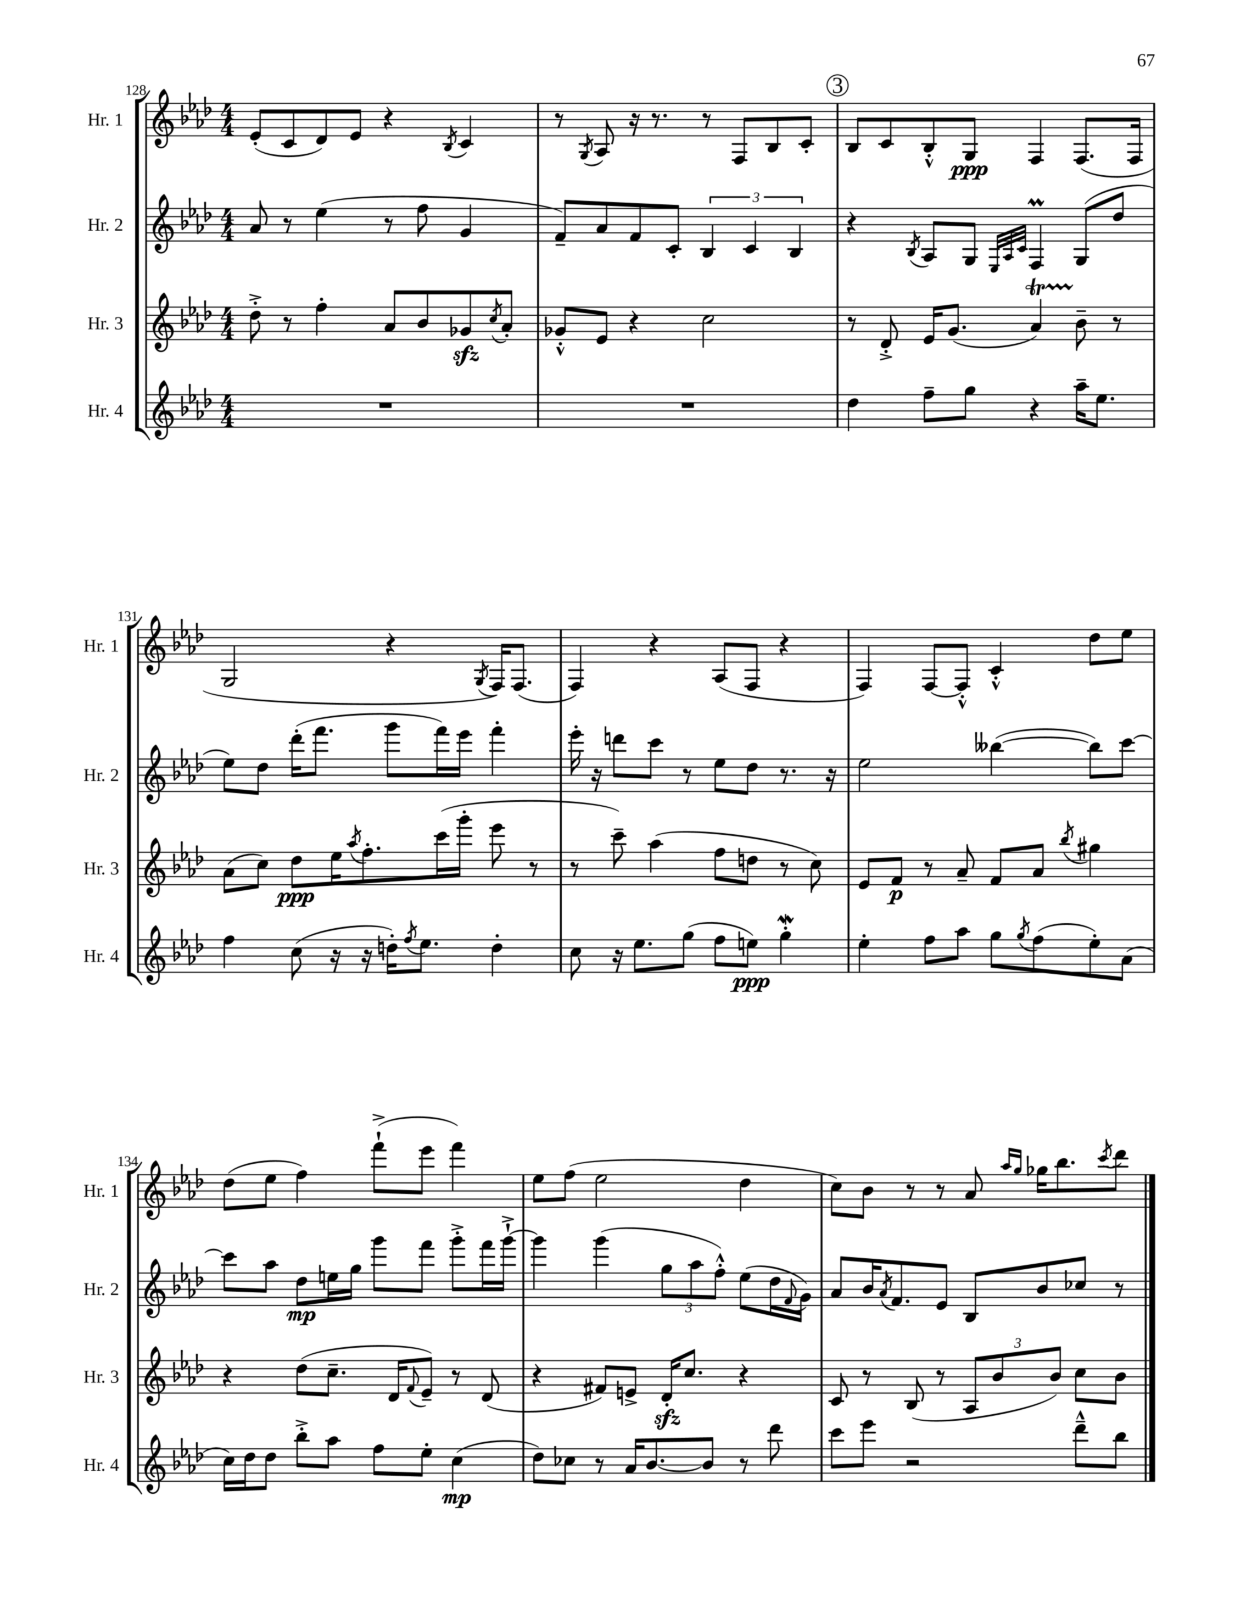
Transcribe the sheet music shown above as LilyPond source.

<<
\new StaffGroup <<
\new Staff = "s0" \with { instrumentName = "Hr. 1" shortInstrumentName = "Hr. 1" } {
    \clef treble \key aes \major \numericTimeSignature \time 4/4
    ees'8-.( c'8 des'8) ees'8 r4 \acciaccatura { bes8 } c'4 |
    r8 \acciaccatura { g8 } aes8 r16 r8. r8 f8 bes8 c'8-. |
    \mark \markup { \circle "3" } bes8 c'8 bes8-.-^ g8\ppp f4 f8.( f16 |
    g2 r4 \acciaccatura { g8 } f16) f8.( |
    f4) r4 aes8( f8 r4 |
    f4) f8~ f8-.-^ c'4-.-^ des''8 ees''8 |
    des''8( ees''8 f''4) f'''8-!->( ees'''8 f'''4) |
    ees''8 f''8( ees''2 des''4 |
    c''8) bes'8 r8 r8 aes'8 \grace { aes''16 g''16 } ges''16 bes''8. \acciaccatura { c'''8 } des'''8 \bar "|." |
}
\new Staff = "s1" \with { instrumentName = "Hr. 2" shortInstrumentName = "Hr. 2" } {
    \clef treble \key aes \major \numericTimeSignature \time 4/4
    aes'8 r8 ees''4( r8 f''8 g'4 |
    f'8--) aes'8 f'8 c'8-. \tuplet 3/2 { bes4 c'4 bes4 } |
    \mark \markup { \circle "3" } r4 \acciaccatura { bes8 } aes8 g8 \grace { ees32 aes32 c'32 } f4\prall g8( des''8 |
    ees''8) des''8 des'''16-.( f'''8. g'''8 f'''16) ees'''16 f'''4-. |
    ees'''16-. r16 d'''8 c'''8 r8 ees''8 des''8 r8. r16 |
    ees''2 beses''4~( beses''8) c'''8~ |
    c'''8 aes''8 des''8\mp e''16 g''16 g'''8 f'''8 g'''8-.-> f'''16 g'''16~-!-> |
    g'''4 g'''4( \tuplet 3/2 { g''8 aes''8 f''8-.-^) } ees''8( des''16 \appoggiatura { f'8 } g'16) |
    aes'8 bes'16 \acciaccatura { aes'8 } f'8. ees'8 bes8 bes'8 ces''8 r8 \bar "|." |
}
\new Staff = "s2" \with { instrumentName = "Hr. 3" shortInstrumentName = "Hr. 3" } {
    \clef treble \key aes \major \numericTimeSignature \time 4/4
    des''8-.-> r8 f''4-. aes'8 bes'8 ges'8\sfz \acciaccatura { c''8 } aes'8-. |
    ges'8-.-^ ees'8 r4 c''2 |
    \mark \markup { \circle "3" } r8 des'8-.-> ees'16 g'8.( aes'4\startTrillSpan) bes'8--\stopTrillSpan r8 |
    aes'8( c''8) des''8\ppp ees''16 \acciaccatura { aes''8 } f''8.-. c'''16( g'''16-. ees'''8 r8 |
    r8 c'''8--) aes''4( f''8 d''8 r8 c''8) |
    ees'8 f'8\p r8 aes'8-- f'8 aes'8 \acciaccatura { bes''8 } gis''4 |
    r4 des''8( c''8.-- des'16 \appoggiatura { f'8 } ees'8--) r8 des'8( |
    r4 fis'8) e'8-> des'16-.\sfz c''8. r4 |
    c'8 r8 bes8( r8 \tuplet 3/2 { aes8 bes'8 bes'8) } c''8 bes'8 \bar "|." |
}
\new Staff = "s3" \with { instrumentName = "Hr. 4" shortInstrumentName = "Hr. 4" } {
    \clef treble \key aes \major \numericTimeSignature \time 4/4
    R1 |
    R1 |
    \mark \markup { \circle "3" } des''4 f''8-- g''8 r4 aes''16-- ees''8. |
    f''4 c''8( r16 r16 d''16-.) \acciaccatura { f''8 } ees''8. d''4-. |
    c''8 r16 ees''8. g''8( f''8 e''8\ppp) g''4-.\mordent |
    ees''4-. f''8 aes''8 g''8 \acciaccatura { g''8 } f''8( ees''8-.) aes'8( |
    c''16) des''16 des''8 bes''8-.-> aes''8 f''8 ees''8-. c''4\mp( |
    des''8) ces''8 r8 aes'16 bes'8.~ bes'8 r8 des'''8 |
    c'''8 ees'''8 r2 des'''8---^ bes''8 \bar "|." |
}
>>
>>
\layout { \context { \Score currentBarNumber = #128 } }
